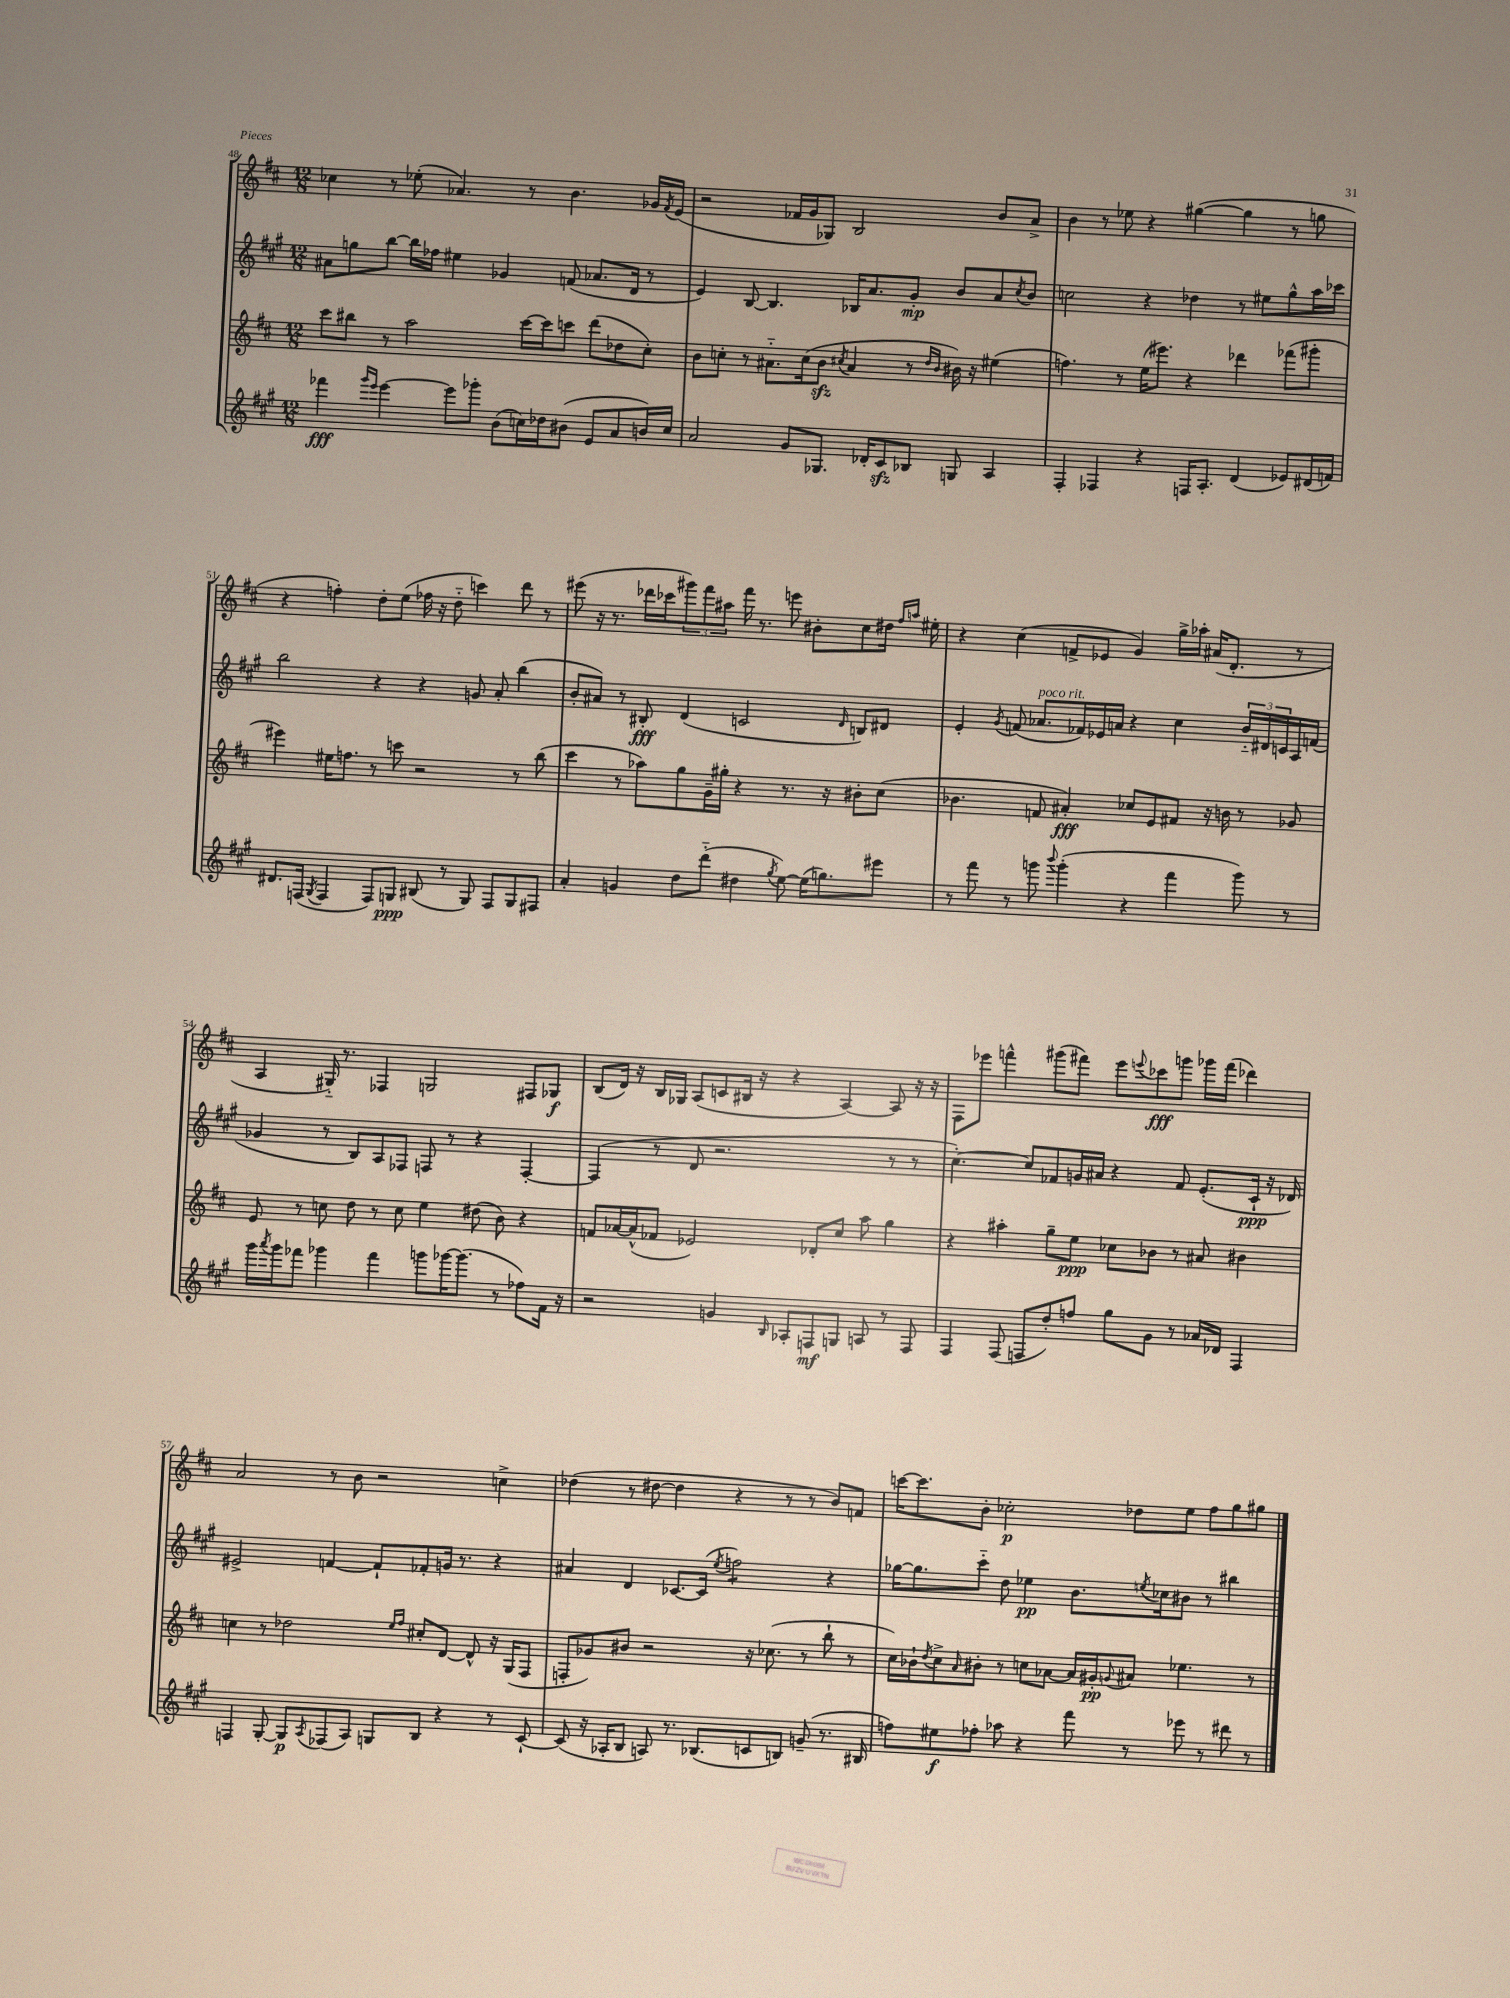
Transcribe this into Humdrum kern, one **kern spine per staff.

**kern	**kern	**kern	**kern
*staff4	*staff3	*staff2	*staff1
*clefG2	*clefG2	*clefG2	*clefG2
*k[f#c#g#]	*k[f#c#]	*k[f#c#g#]	*k[f#c#]
*M12/8	*M12/8	*M12/8	*M12/8
4fff-	8ccc#	8a#	4cc-
.	8bb#	8gg	.
16qqggg#	.	.	.
16qqeee	.	.	.
[4eee	8r	[8bb	8r
.	2aa	16bb]	(8ee-'
.	.	16ff-	.
8eee]	.	4ee#	4.a-)
8ggg-'	.	.	.
(8b	.	4g-	.
16cc)	[16ccc#	.	8r
16dd-	16ccc#]	.	.
(8b#	8ccc	(8f	4.b
8e	(8ddd	8.a-	.
8a	8dd-	.	.
.	.	16d	.
16b)	8cc#')	8r	16g-
.	.	.	8qf#
16cc	.	.	(16e
=	=	=	=
2a	8b	4e)	2r
.	8cc'	.	.
.	8r	[8B	.
.	8.a#'~	4.B]	.
8g#	.	.	16f-
.	(16cc	.	16g
8.G-	8b	.	8G-)
.	8qcc#	.	.
.	4a#	16B-	2B
16d-'	.	8.a	.
8c#	.	.	.
8B-	8r	8g#'	.
.	16qqdd	.	.
.	16qqb	.	.
8G	16b#)	8b	.
.	16r	.	.
4A	(4ee#	8a	8b
.	.	8qcc#	.
.	.	8b	8a^
=	=	=	=
4F#'	4.ff)	2cc	4b
4F-	.	.	8r
.	8r	.	8ee-
4r	(16ee	4r	4r
.	8.eee#)	.	.
16F	4r	4dd-	([4gg#
8.A'	.	.	.
(4d	4ddd-	8r	4gg#]
.	.	8ee#	.
8e-)	(8fff-	8gg#^^	8r
(16d#	8ggg#'	16aa	8gg
16f)	.	16ccc-	.
=	=	=	=
8.d#	4eee#)	2bb	4r
(16F	.	.	.
8qG#	.	.	.
4F	16ee#	.	4ff')
.	8.ff	.	.
8F)	8r	4r	8dd'
8G	8ccc	.	(8ee
(8B#	2r	4r	16ff-
.	.	.	16r
8r	.	.	8dd'~
8G)	.	8g	4ccc)
8F	.	8a'	.
8G	8r	(4bb	8ddd
8F#	(8bb	.	8r
=	=	=	=
4a'	4ccc#	8b'	(8eee#
.	.	8a#)	16r
.	.	.	8.r
4g	8r	8r	.
.	8aa-)	8B#'	16ddd-
.	.	.	16ccc-
8dd	8gg	(4d	12ggg#)
.	.	.	12fff#
(8ddd'~	16g~	.	.
.	.	.	12aa#
.	16gg#'	.	.
4dd#	4r	2c	16fff#
.	.	.	8.r
8qgg#	.	.	.
[8ee)	8.r	.	8eee
(16ee]	.	.	8b#'
8.gg)	16r	.	.
.	.	16qqd	.
.	8b#'	8B)	8cc#
8eee#	(8cc#	8d#	16dd#
.	.	.	16qqff#
.	.	.	16qqaa
.	.	.	16ee#'
=	=	=	=
8r	4.b-	4e'	4r
8fff#	.	.	.
.	.	8qg#	.
8r	.	(8f	(4cc#
8ggg	8f	8.a-	.
8qqbbb	.	.	.
(4ggg'	4a#')	.	8f^
.	.	16f-)	.
.	.	16e-	8e-
.	.	16a	.
4r	8cc-	4r	4g)
.	8e	.	.
4fff#	8f#	4cc#	16gg^
.	.	.	16aa-'
.	16r	.	(16a#
.	16b	.	8.d'
8ggg)	8r	24b'~	.
.	.	24d#	.
.	.	24c	.
8r	8g-	16A	8r
.	.	(16f	.
=	=	=	=
16ggg#	8e	4g-	4A
8qaaa	.	.	.
16ggg#	.	.	.
8fff-	8r	.	.
4ggg-	8cc	8r	16G#'~)
.	.	.	8.r
.	8dd	8B)	.
4fff-	8r	8A	4F-
.	8cc	8F-	.
8ggg	4ee	8F	2G
[16ggg-	.	8r	.
(8.ggg-]	.	.	.
.	(8dd#	4r	.
8r	8b)	.	.
8ff-)	4r	[4F'	8F#
16f#	.	.	8G-
16r	.	.	.
=	=	=	=
2r	8f	(4F]	(8B
.	[16a-	.	16d)
.	(16a-^^]	.	16r
.	8f-	8r	16B
.	.	.	16G-
.	2e-)	8d	(8A
4g	.	2.r	8c
.	.	.	16B#
.	.	.	16r
16qqB	.	.	.
8A-'	.	.	4r
8F	8d-'	.	.
8G	8cc#	.	[4A)
8A	8aa	.	.
8r	4gg	8r	8A]
8F	.	8r	16r
.	.	.	16r
=	=	=	=
4F#	4r	[4.cc#')	8F#
.	.	.	8eee-
(8F#	4aa#'	.	4fff^^
8F	.	8cc#]	.
8dd')	8gg~	8f-	(8ggg#
8ff	8ee	16g	8fff#)
.	.	16a#	.
8gg#	8cc-	4r	8eee-
.	.	.	8qqeee
8g#	8b-	.	8ccc-
8r	8r	8f-	8ggg
16a-	8a#	(8.e'	16ggg-
16d-	.	.	(16fff#
4F	4b#	.	4ddd-)
.	.	16c#`	.
.	.	16r	.
.	.	16d-)	.
=	=	=	=
4F	4cc	2e#^	2a
[8G#'	8r	.	.
8G#]	2dd-	.	.
8qA	.	.	.
(8F-	.	[4f	8r
8A)	.	.	8b
8G	.	8f`]	2r
.	16qqee	.	.
.	16qqff#	.	.
8B	8cc#'	8f-'	.
4r	[8d	16g	.
.	.	8.r	.
.	8d^^]	.	.
8r	16r	4r	4cc^
.	(16G	.	.
[8c#`	8F#	.	.
=	=	=	=
(8c#]	8F'	4a#	(4dd-
16r	8g-)	.	.
16A-'	.	.	.
8B	8b#	4d	8r
8A)	2r	.	[8dd#
8.r	.	[8.c-	4dd#]
(8.B-	.	(16c-]	.
.	.	8qee	.
.	.	2ff)	4r
8c	16r	.	.
.	(8.cc-	.	.
8B)	.	.	8r
(8g~	8r	.	8r
8.r	8bb`	4r	8b)
.	8r	.	8f
16B#	.	.	.
=	=	=	=
8ff)	16cc#)	[16gg-	[16ccc
.	16b-`	8.gg-]	8.ccc]
.	8qdd	.	.
8ee#	8cc#^	.	.
.	16qqa	.	.
8ff-'	8b#'	8ccc#'~	8b'
8aa-	8r	8dd	2cc-'
4r	8cc	4ee-	.
.	[8a-	.	.
8fff#	16a-]	8.b	.
.	16g#'	.	.
.	8qqg	.	.
8r	8a#	.	8dd-
.	.	8qee	.
.	.	16cc-	.
8eee-	4.ee-	8b#	8ee
8r	.	8r	8ff#
8ddd#	.	4bb#	8gg
8r	8r	.	8gg#
==	==	==	==
*-	*-	*-	*-
